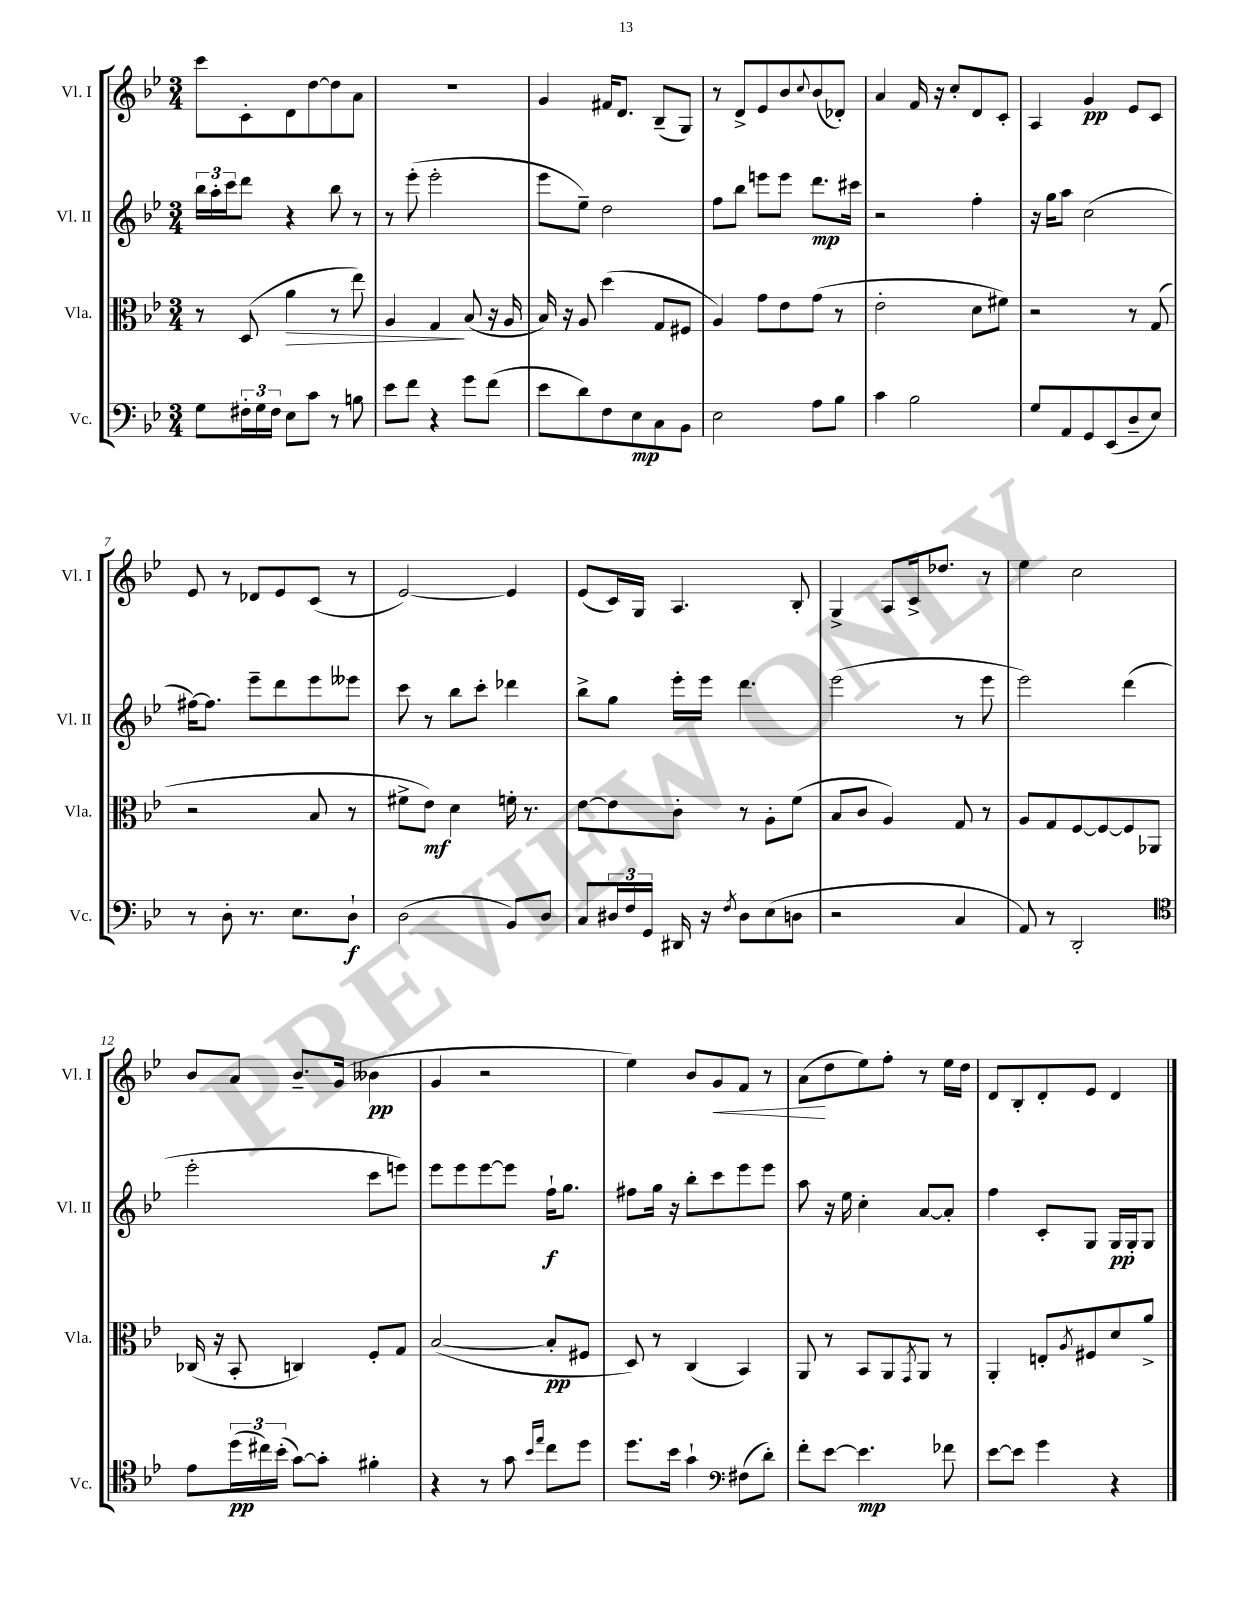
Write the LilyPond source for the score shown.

<<
\new StaffGroup <<
\new Staff = "s0" \with { instrumentName = "Vl. I" shortInstrumentName = "Vl. I" } {
    \clef treble \key bes \major \numericTimeSignature \time 3/4
    c'''8 c'8-. d'8 d''8~ d''8 a'8 |
    R2. |
    g'4 fis'16 d'8. bes8--( g8) |
    r8 d'8-> ees'8 bes'8 \appoggiatura { c''8 } bes'8( des'8-.) |
    a'4 f'16 r16 c''8-. d'8 c'8-. |
    a4 g'4\pp ees'8 c'8 |
    ees'8 r8 des'8 ees'8 c'8( r8 |
    ees'2~) ees'4 |
    ees'8( c'16) g16 a4. bes8-. |
    g4-> a8 c'16-> des''8. r8 |
    ees''4 c''2 |
    bes'8 a'8 bes'8.-- g'16( beses'4\pp |
    g'4 r2 |
    ees''4) bes'8 g'8\< f'8 r8 |
    a'8\!( d''8 ees''8) f''8-. r8 ees''16 d''16 |
    d'8 bes8-. d'8-. ees'8 d'4 \bar "|." |
}
\new Staff = "s1" \with { instrumentName = "Vl. II" shortInstrumentName = "Vl. II" } {
    \clef treble \key bes \major \numericTimeSignature \time 3/4
    \tuplet 3/2 { bes''16 a''16-. c'''16 } d'''8 r4 bes''8 r8 |
    r8 ees'''8-.( ees'''2-. |
    ees'''8 ees''8--) d''2 |
    f''8 bes''8 e'''8 e'''8 d'''8.\mp cis'''16 |
    r2 f''4-. |
    r16 g''16 a''8 c''2( |
    fis''16~) fis''8. ees'''8-- d'''8 ees'''8 eeses'''8 |
    c'''8 r8 bes''8 c'''8-. des'''4 |
    bes''8-> g''8 ees'''16-. ees'''16 d'''4. |
    ees'''2( r8 ees'''8 |
    ees'''2) d'''4( |
    ees'''2-. c'''8 e'''8) |
    ees'''8 ees'''8 ees'''8~ ees'''8 f''16-!\f g''8. |
    fis''8 g''16 r16 bes''8-. c'''8 ees'''8 ees'''8 |
    a''8 r16 ees''16 c''4-. a'8~ a'8-. |
    f''4 c'8-. g8 g16\pp g16-. g8 \bar "|." |
}
\new Staff = "s2" \with { instrumentName = "Vla." shortInstrumentName = "Vla." } {
    \clef alto \key bes \major \numericTimeSignature \time 3/4
    r8 d8( a'4\> r8 ees''8) |
    a4 g4\! bes8( r16 a16 |
    bes16) r16 a8 d''4( g8 fis8 |
    a4) g'8 ees'8 g'8( r8 |
    ees'2-. d'8 fis'8) |
    r2 r8 g8( |
    r2 bes8 r8 |
    fis'8-> ees'8\mf) d'4 f'16-. r8. |
    ees'8~ ees'8 c'8-. r8 a8-. f'8( |
    bes8 c'8 a4) g8 r8 |
    a8 g8 f8~ f8~ f8 aes,8 |
    ces16( r16 bes,8-. c4) f8-. g8 |
    bes2~( bes8-.\pp fis8 |
    d8) r8 c4( bes,4) |
    a,8 r8 bes,8 a,8 \acciaccatura { g,8 } a,8 r8 |
    a,4-. e8-. \acciaccatura { a8 } fis8 d'8 a'8-> \bar "|." |
}
\new Staff = "s3" \with { instrumentName = "Vc." shortInstrumentName = "Vc." } {
    \clef bass \key bes \major \numericTimeSignature \time 3/4
    g8 \tuplet 3/2 { fis16-. g16 fis16 } ees8 c'8 r8 b8 |
    ees'8 f'8 r4 g'8 f'8( |
    ees'8 d'8) f8 ees8\mp c8 bes,8 |
    ees2 a8 bes8 |
    c'4 bes2 |
    g8 a,8 g,8 ees,8( d8-- ees8) |
    r8 d8-. r8. ees8. d8-!\f |
    d2( bes,8) d8 |
    c8 \tuplet 3/2 { dis16 f16 g,16 } dis,16 r16 \acciaccatura { f8 } dis8 ees8( d8 |
    r2 c4 |
    a,8) r8 d,2-. |
    \clef tenor ees'8 \tuplet 3/2 { d''16\pp( cis''16) bes'16-.( } g'8~) g'8-. fis'4-. |
    r4 r8 g'8 \grace { bes'16 ees''16 } c''8 d''8 |
    d''8. bes'16 g'4-! \clef bass fis8( d'8-.) |
    f'8-. ees'8~ ees'4.\mp fes'8 |
    ees'8~ ees'8 g'4 r4 \bar "|." |
}
>>
>>
